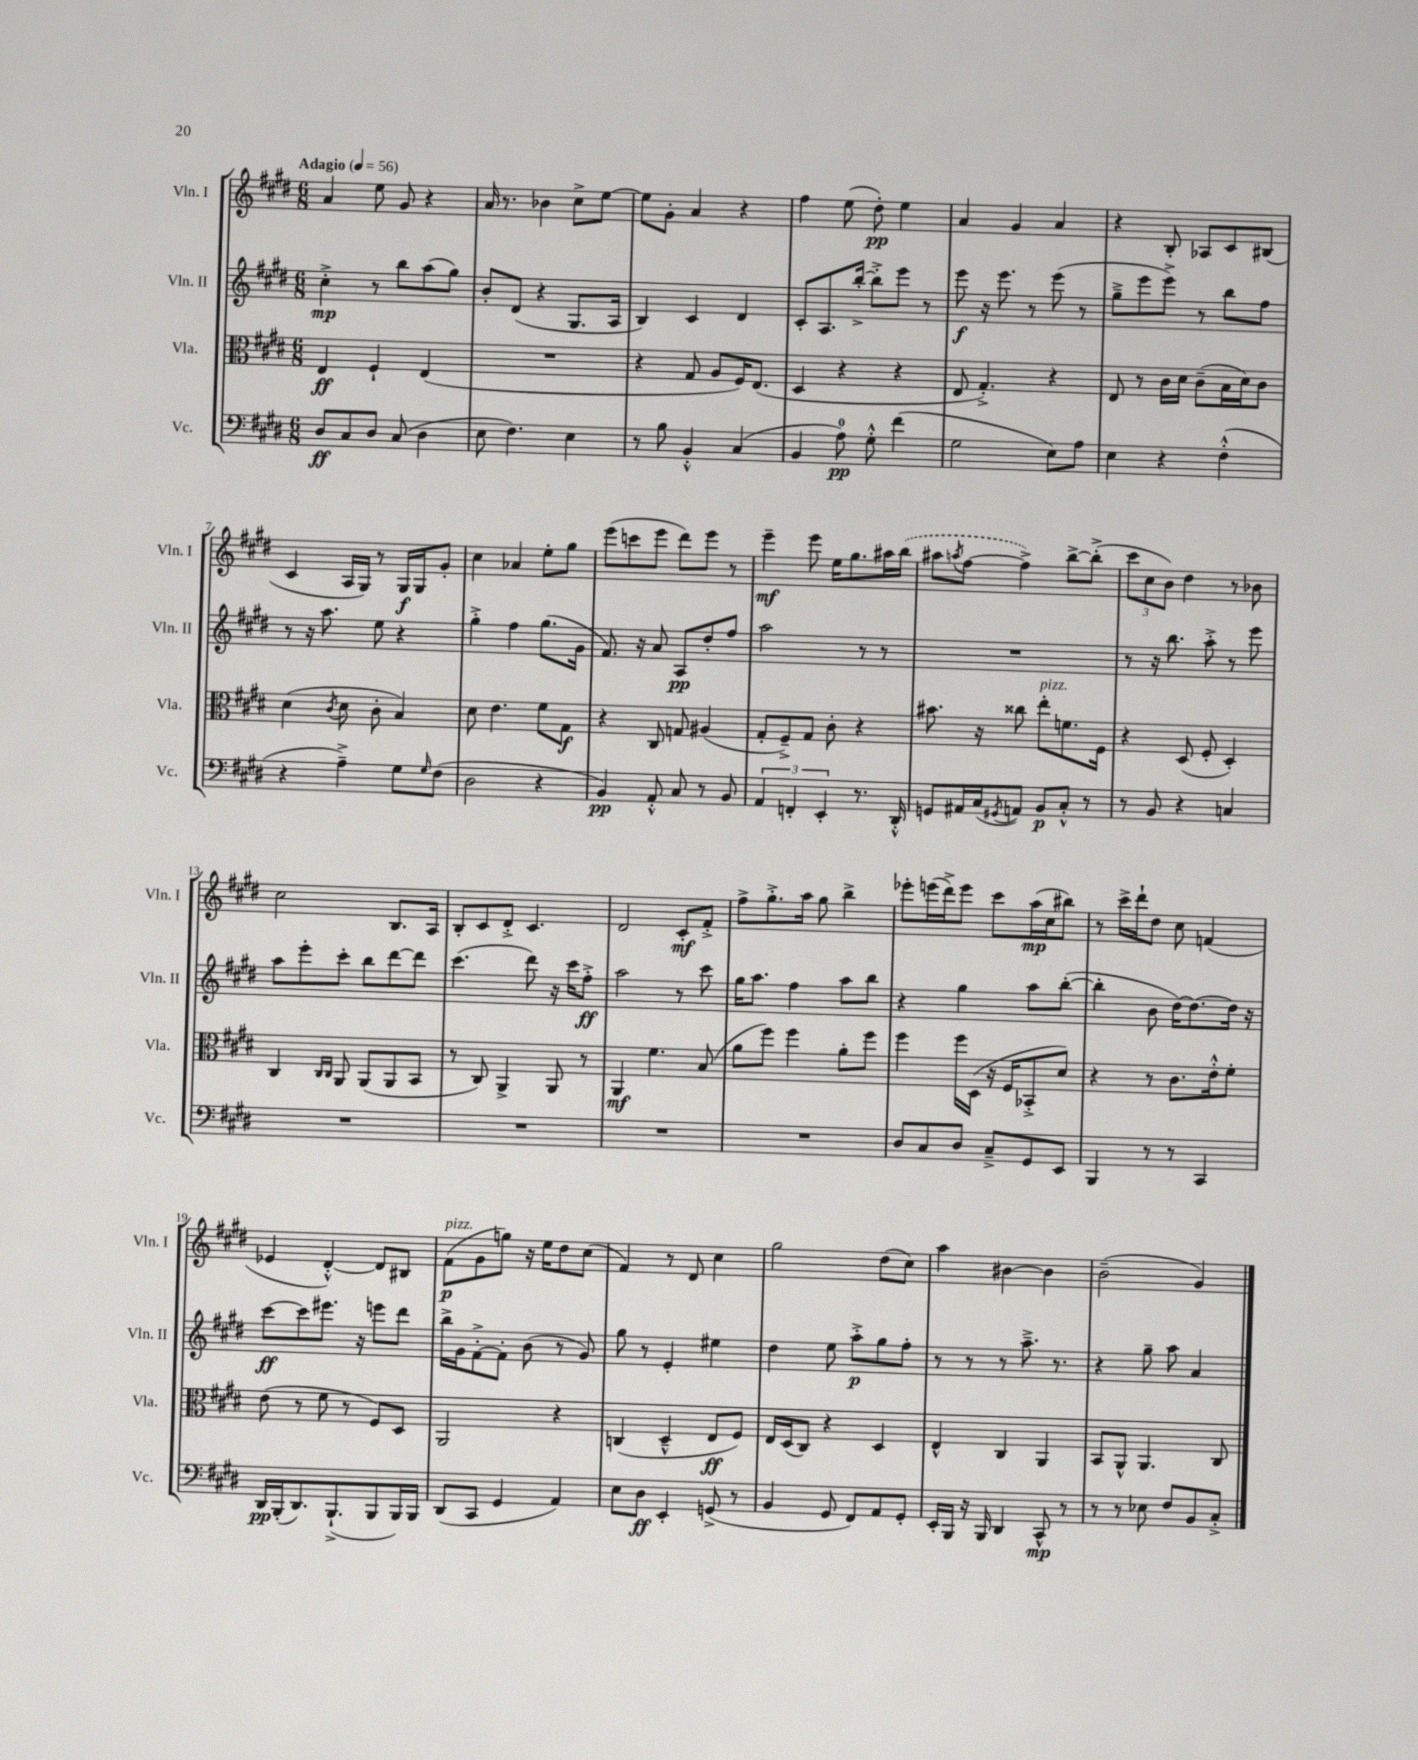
<<
\new StaffGroup <<
\new Staff = "s0" \with { instrumentName = "Vln. I" shortInstrumentName = "Vln. I" } {
    \clef treble \key e \major \numericTimeSignature \time 6/8 \tempo "Adagio" 4 = 56
    a'4 e''8 gis'8 r4 |
    a'16 r8. bes'4 cis''8-> e''8~ |
    e''8 gis'8-. a'4 r4 |
    fis''4 e''8( dis''8-.\pp) e''4 |
    a'4 gis'4 a'4 |
    r4 b8-. aes8 cis'8 bis8( |
    cis'4 a16 gis16) r8 gis16\f gis16 gis'8-. |
    cis''4 aes'4 e''8-. gis''8 |
    e'''8( c'''8 e'''8 dis'''8) e'''8 r8 |
    e'''4--\mf e'''8 e''16 gis''8. ais''16 \once \slurDashed b''16( |
    ais''8 \acciaccatura { a''8 } fis''8~ fis''4->) b''8~-> b''8-.->( |
    \tuplet 3/2 { cis'''8 cis''8 b'8) } dis''4 r8 bes'8 |
    cis''2 b8. a16 |
    b8-. cis'8 dis'8-.-> cis'4. |
    dis'2 cis'8-.\mf fis'8-.-> |
    fis''8-> gis''8.-.-> a''16 gis''8 b''4-> |
    ees'''8-. e'''16( dis'''16->) e'''8 cis'''8 a''16\mp( cis''16 bis''8) |
    r8 cis'''16-> dis'''16-! dis''8 cis''8 f'4( |
    ees'4 dis'4~-.-^) dis'8 bis8 |
    fis'8\p^\markup { \italic "pizz." }( gis'8 g''8) r16 e''16 dis''8 cis''8( |
    fis'4) r8 dis'8 cis''4 |
    gis''2 dis''8( cis''8) |
    a''4 bis'4~ bis'4 |
    b'2--( gis'4) \bar "|." |
}
\new Staff = "s1" \with { instrumentName = "Vln. II" shortInstrumentName = "Vln. II" } {
    \clef treble \key e \major \numericTimeSignature \time 6/8
    cis''4-.->\mp r8 b''8 a''8( gis''8) |
    b'8-. dis'8( r4 gis8. a16 |
    b4) cis'4 dis'4 |
    cis'8-. a8. b''16~-.-> b''8-.-> e'''8 r8 |
    e'''8\f r16 e'''8. r8 e'''8( r8 |
    gis''8---> e'''8 e'''8->) r8 b''8 fis''8 |
    r8 r16 a''8. e''8 r4 |
    gis''4-.-> fis''4 gis''8.( gis'16 |
    fis'8.) r16 a'8 a8\pp dis''8-. fis''8 |
    a''2 r8 r8 |
    R2. |
    r8 r16 b''8. a''8-.-> r8 e'''8 |
    a''8 e'''8-. cis'''8-. b''8 dis'''8~ dis'''8 |
    cis'''4.( dis'''8) r16 cis'''16 fis''8-.->\ff |
    a''2 r8 cis'''8 |
    gis''16 a''8. fis''4 a''8 b''8 |
    r4 gis''4 a''8 b''8~-.( |
    b''4-. b'8 dis''16~) dis''8.~ dis''16 r16 |
    cis'''8~\ff cis'''8 eis'''8. r16 e'''8 dis'''8 |
    b''16-> gis'16 fis'8~-.-> fis'8-. b'8( r8 gis'8) |
    gis''8 r8 e'4-. eis''4 |
    dis''4 e''8 a''8-.->\p gis''8 fis''8-. |
    r8 r8 r8 a''8.---> r8. |
    r4 gis''8-- a''8 a'4 \bar "|." |
}
\new Staff = "s2" \with { instrumentName = "Vla." shortInstrumentName = "Vla." } {
    \clef alto \key e \major \numericTimeSignature \time 6/8
    e4\ff fis4-! e4( |
    R2. |
    r4 gis8 a8 fis16) e8.( |
    dis4 r4 r4 |
    e8 gis4.-.->) r4 |
    e8 r8 cis'16 dis'16 cis'8--( b16 dis'16) cis'8 |
    dis'4( \acciaccatura { cis'8 } dis'8 cis'8-. b4) |
    dis'8 e'4. fis'8 gis8\f |
    r4 cis8 g8 ais4( |
    gis8-. fis8--->) gis8 cis'8-. r4 |
    bis'8. r16 cisis''8 e''8-.^\markup { \italic "pizz." } f'8. fis16 |
    r4 dis8( fis8-. dis4-.) |
    cis4 \grace { cis16 cis16 } a,8 a,8( a,8 b,8 |
    r8 cis8) a,4-> a,8 r8 |
    a,4\mf fis'4. b8( |
    a'8 fis''8) fis''4 a'8-. fis''8 |
    fis''4 fis''16 dis16( r16 fis16 bes,8-.-> dis'8) |
    r4 r8 cis'8. e'16-.-^ fis'8-. |
    e'8( r8 fis'8 r8 fis8) dis8 |
    a,2 r4 |
    c4( dis4---^ e8\ff fis8) |
    e16 dis16( cis8) r4 dis4 |
    e4-^ cis4 a,4 |
    b,8 a,8-^ a,4. cis8 \bar "|." |
}
\new Staff = "s3" \with { instrumentName = "Vc." shortInstrumentName = "Vc." } {
    \clef bass \key e \major \numericTimeSignature \time 6/8
    dis8\ff cis8 dis8 cis8( dis4 |
    e8 fis4.) e4 |
    r8 b8 b,4-.-^ cis4( |
    b,4 a8-0\pp) gis8-.-^ fis'4( |
    gis2 e8) a8 |
    e4 r4 fis4-.-^( |
    r4 a4--->) gis8 \grace { gis16 } fis8( |
    dis2 r4 |
    b,4\pp) a,8-.-^ cis8 r8 b,8 |
    \tuplet 3/2 { a,4 f,4-. e,4-. } r8. dis,16-.-^ |
    g,8 ais,16 cis16( \acciaccatura { gis,8 } a,8) b,8\p cis8-.-^ r8 |
    r8 b,8 r4 c4 |
    R2. |
    R2. |
    R2. |
    R2. |
    dis8 cis8 dis8 cis8---> gis,8 e,8 |
    b,,4 r8 r8 cis,4 |
    dis,16\pp b,,16-.( dis,8.) b,,8.-!->( b,,8 b,,16) b,,16 |
    dis,8( cis,8 gis,4 a,4) |
    e8 dis8\ff e,4-. g,8->( r8 |
    b,4 gis,8 fis,8) a,8 gis,8-. |
    e,16-. b,,16 r16 b,,16 dis,4 cis,8-^\mp r8 |
    r8 r8 ees8 fis8 b,8 cis8-.-> \bar "|." |
}
>>
>>
